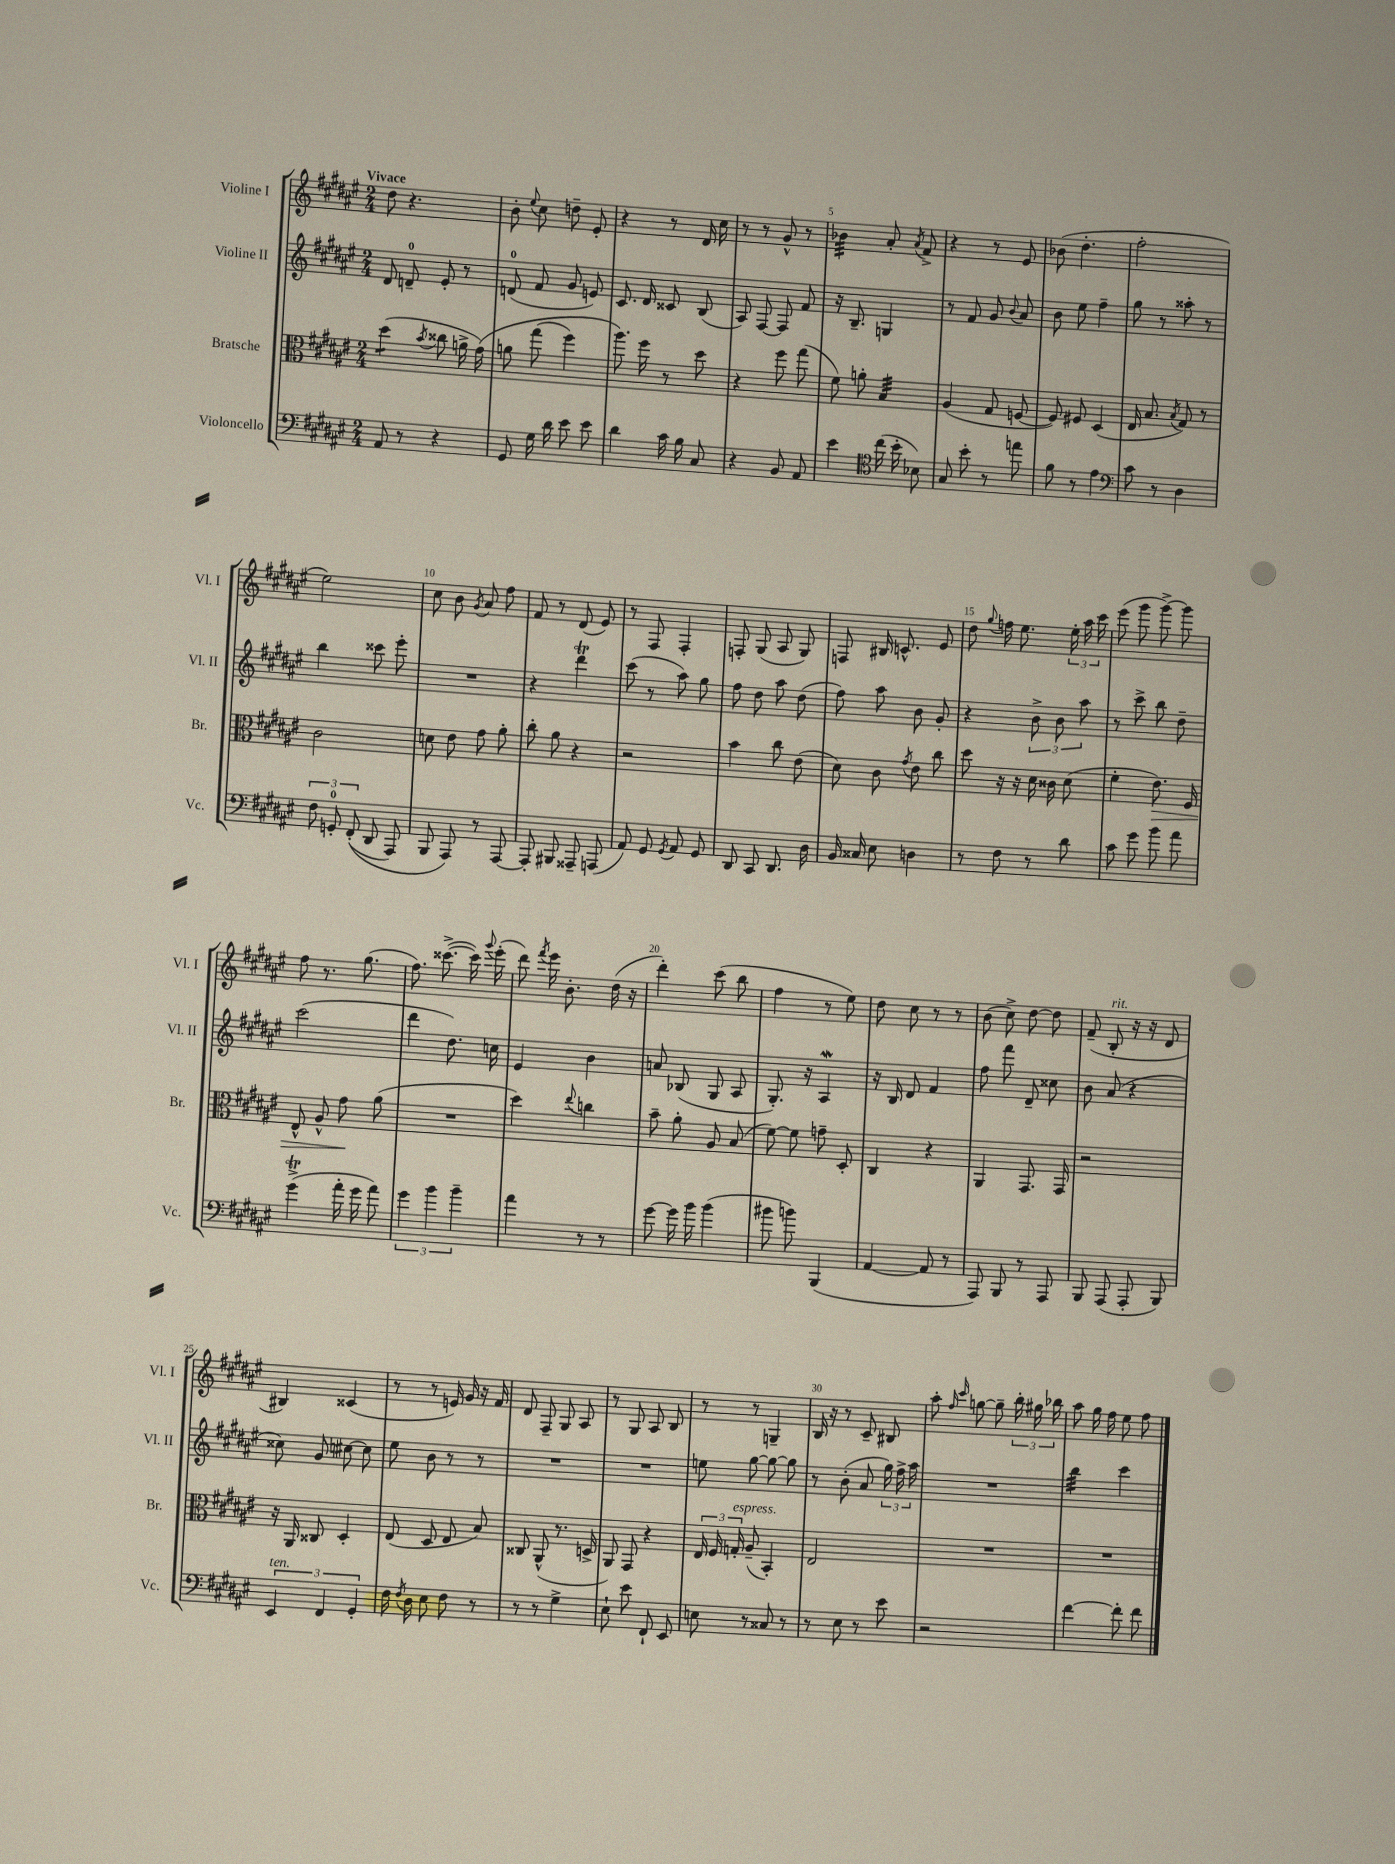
<<
\new StaffGroup <<
\new Staff = "s0" \with { instrumentName = "Violine I" shortInstrumentName = "Vl. I" } {
    \clef treble \key fis \major \numericTimeSignature \time 2/4 \tempo "Vivace"
    \autoBeamOff dis''8 r4. |
    b'8-. \appoggiatura { eis''8 } cis''8 d''8-- eis'8-. |
    r4 r8 dis'16 cis''16 |
    r8 r8 gis'8-^ r8 |
    bes'4:32 ais'8-. \acciaccatura { ais'8 } fis'8-> |
    r4 r8 eis'8 |
    bes'8( dis''4.-. |
    fis''2-. |
    eis''2) |
    cis''8 b'8 \acciaccatura { gis'8 } ais'8 fis''8 |
    fis'8 r8 dis'8( eis'8) |
    r8 fis8 fis4-. |
    f8-. gis8( ais8 gis8) |
    f8 bis16 c'8.-^ eis'8 |
    dis''8 \appoggiatura { gis''8 } f''16 eis''8. \tuplet 3/2 { eis''16-. ais''16 cis'''16 } |
    eis'''8( gis'''8 gis'''8~->) gis'''8 |
    fis''8 r8. gis''8.( |
    fis''8.) cisis'''8.~->( cisis'''16) \appoggiatura { gis'''8 } eis'''16-.( |
    dis'''8) \acciaccatura { fis'''8 } eis'''16 b'8.-. dis''16( r16 |
    dis'''4-.) cis'''8( b''8 |
    fis''4 r8 eis''8) |
    dis''8 cis''8 r8 r8 |
    b'8( cis''8->) dis''8~ dis''8 |
    fis'8--( b8-.^\markup { \italic "rit." } r16 r16 dis'8 |
    bis4) cisis'4( |
    r8 r8 e'16) gis'16 r16 fis'16 |
    dis'8 fis8-- gis8 ais8 |
    r8 gis8 ais8 b8 |
    r8 r8 g4-- |
    b16 r16 r8 cis'8-- bis8 |
    ais''8-. \grace { fis''16 cis'''16 } g''8~ g''8-- \tuplet 3/2 { b''16-. gis''16 bes''16 } |
    ais''8 gis''16 fis''16 eis''8 fis''8 \bar "|." |
}
\new Staff = "s1" \with { instrumentName = "Violine II" shortInstrumentName = "Vl. II" } {
    \clef treble \key fis \major \numericTimeSignature \time 2/4
    \autoBeamOff dis'8 d'8-0-- eis'8-. r8 |
    d'8-0( fis'8 gis'8 e'8) |
    cis'8. dis'16 cisis'8 b8( |
    ais8) fis8~ fis8 fis'8 |
    r16 b8.-- g4 |
    r8 fis'8 gis'8 \appoggiatura { b'8 } ais'8 |
    b'8 eis''8 fis''4-- |
    gis''8 r8 aisis''8-. r8 |
    b''4 cisis'''8 eis'''8-. |
    R2 |
    r4 dis'''4\trill |
    cis'''8( r8 ais''8) gis''8 |
    fis''8 dis''8 ais''8 dis''8( |
    fis''8) ais''8 b'8 gis'8-. |
    r4 \tuplet 3/2 { b'8-> b'8 ais''8 } |
    r8 cis'''8-> b''8 dis''8-- |
    cis'''2( |
    dis'''4 dis''8.) c''16 |
    eis'4 b'4 |
    a'8 bes8( gis8 ais8 |
    gis8.-.) r16 ais4\mordent |
    r16 b16 dis'8 fis'4 |
    fis''8 fis'''8 dis'8-- cisis''8 |
    b'8 ais'8( r4 |
    cisis''8) gis'8 cis''8~ cis''8 |
    eis''8 b'8 r8 r8 |
    R2 |
    R2 |
    e''8 gis''8~ gis''8~ gis''8 |
    r8 b'8-.( ais'8 \tuplet 3/2 { gis''16) fis''16-> ais''16 } |
    R2 |
    b''4:32 cis'''4 \bar "|." |
}
\new Staff = "s2" \with { instrumentName = "Bratsche" shortInstrumentName = "Br." } {
    \clef alto \key fis \major \numericTimeSignature \time 2/4
    \autoBeamOff dis''4:8( \acciaccatura { b'8 } cisis''8 a'16-> gis'16)\( |
    a'8 gis''8( fis''4) |
    ais''8.\) fis''16 r8 dis''8 |
    r4 fis''8 gis''8( |
    fis'8) a'8-. b4:32 |
    ais4( gis8 f8~ |
    f8) fis8 dis4( |
    eis16 b8. \acciaccatura { b8 } gis8) r8 |
    cis'2 |
    d'8 eis'8 gis'8 ais'8-. |
    cis''8-. ais'8 r4 |
    r2 |
    b'4 cis''8 eis'8( |
    dis'8) cis'8 \acciaccatura { gis'8 } eis'8 cis''8 |
    dis''8 r16 r16 dis'16 cisis'16 dis'8( |
    fis'4-. eis'8.\>) fis16 |
    eis8-^ ais8-^ gis'8\! ais'8( |
    R2 |
    dis''4) \appoggiatura { eis''8 } c''4 |
    b'8-- ais'8-. ais8 b8( |
    fis'8~) fis'8 g'8-- dis8-. |
    cis4 r4 |
    ais,4 gis,8. gis,16 |
    r2 |
    r16 ais,16 cisis8 dis4-. |
    eis8( dis8 eis8 b8) |
    cisis8 ais,8-^( r8. d16-> |
    ais,8) gis,8 r4 |
    \tuplet 3/2 { eis16 fis16 g16-.^\markup { \italic "espress." } } ais8--( b,4-.) |
    eis2 |
    R2 |
    R2 \bar "|." |
}
\new Staff = "s3" \with { instrumentName = "Violoncello" shortInstrumentName = "Vc." } {
    \clef bass \key fis \major \numericTimeSignature \time 2/4
    \autoBeamOff ais,8 r8 r4 |
    gis,8 gis16 dis'16 eis'8 eis'8 |
    dis'4 cis'16 b16 cis8 |
    r4 b,8 ais,8 |
    eis'4 \clef tenor cis''16( b'16-. bes8) |
    gis8 b'8-. r8 e''8 |
    fis'8 r8 eis'4 |
    \clef bass cis'8 r8 dis4 |
    \tuplet 3/2 { fis8 g,8-0-. fis,8-.(\( } dis,8 ais,,8) |
    b,,8 ais,,8\) r8 ais,,8~ |
    ais,,8-. bis,,8 aisis,,8-- a,,8( |
    ais,8) gis,8 \acciaccatura { gis,8 } ais,8 gis,8 |
    dis,8 cis,8 dis,8. dis16 |
    b,16 cisis16 eis8 d4 |
    r8 fis8 r8 dis'8 |
    cis'8 gis'8 b'8 ais'8 |
    gis'4->\trill( ais'16-. gis'16 ais'8) |
    \tuplet 3/2 { gis'4 b'4 b'4-- } |
    ais'4 r8 r8 |
    gis'8~ gis'16 b'16 b'4( |
    bis'8 b'8) b,,4( |
    ais,4~ ais,8 r8 |
    ais,,8) b,,8 r8 ais,,8 |
    b,,8 ais,,8( ais,,8-. b,,8) |
    \tuplet 3/2 { eis,4^\markup { \italic "ten." } fis,4 gis,4-. } |
    fis16 \acciaccatura { fis8 } dis16 eis8 fis8 r8 |
    r8 r8 gis4-> |
    eis8-! eis'8 fis,8-! eis,8 |
    e8 r8 cisis8 r8 |
    r8 eis8 r8 eis'8 |
    r2 |
    fis'4~ fis'8-. fis'8 \bar "|." |
}
>>
>>
\layout { \context { \Score \override BarNumber.break-visibility = ##(#f #t #t) barNumberVisibility = #(every-nth-bar-number-visible 5) } }
